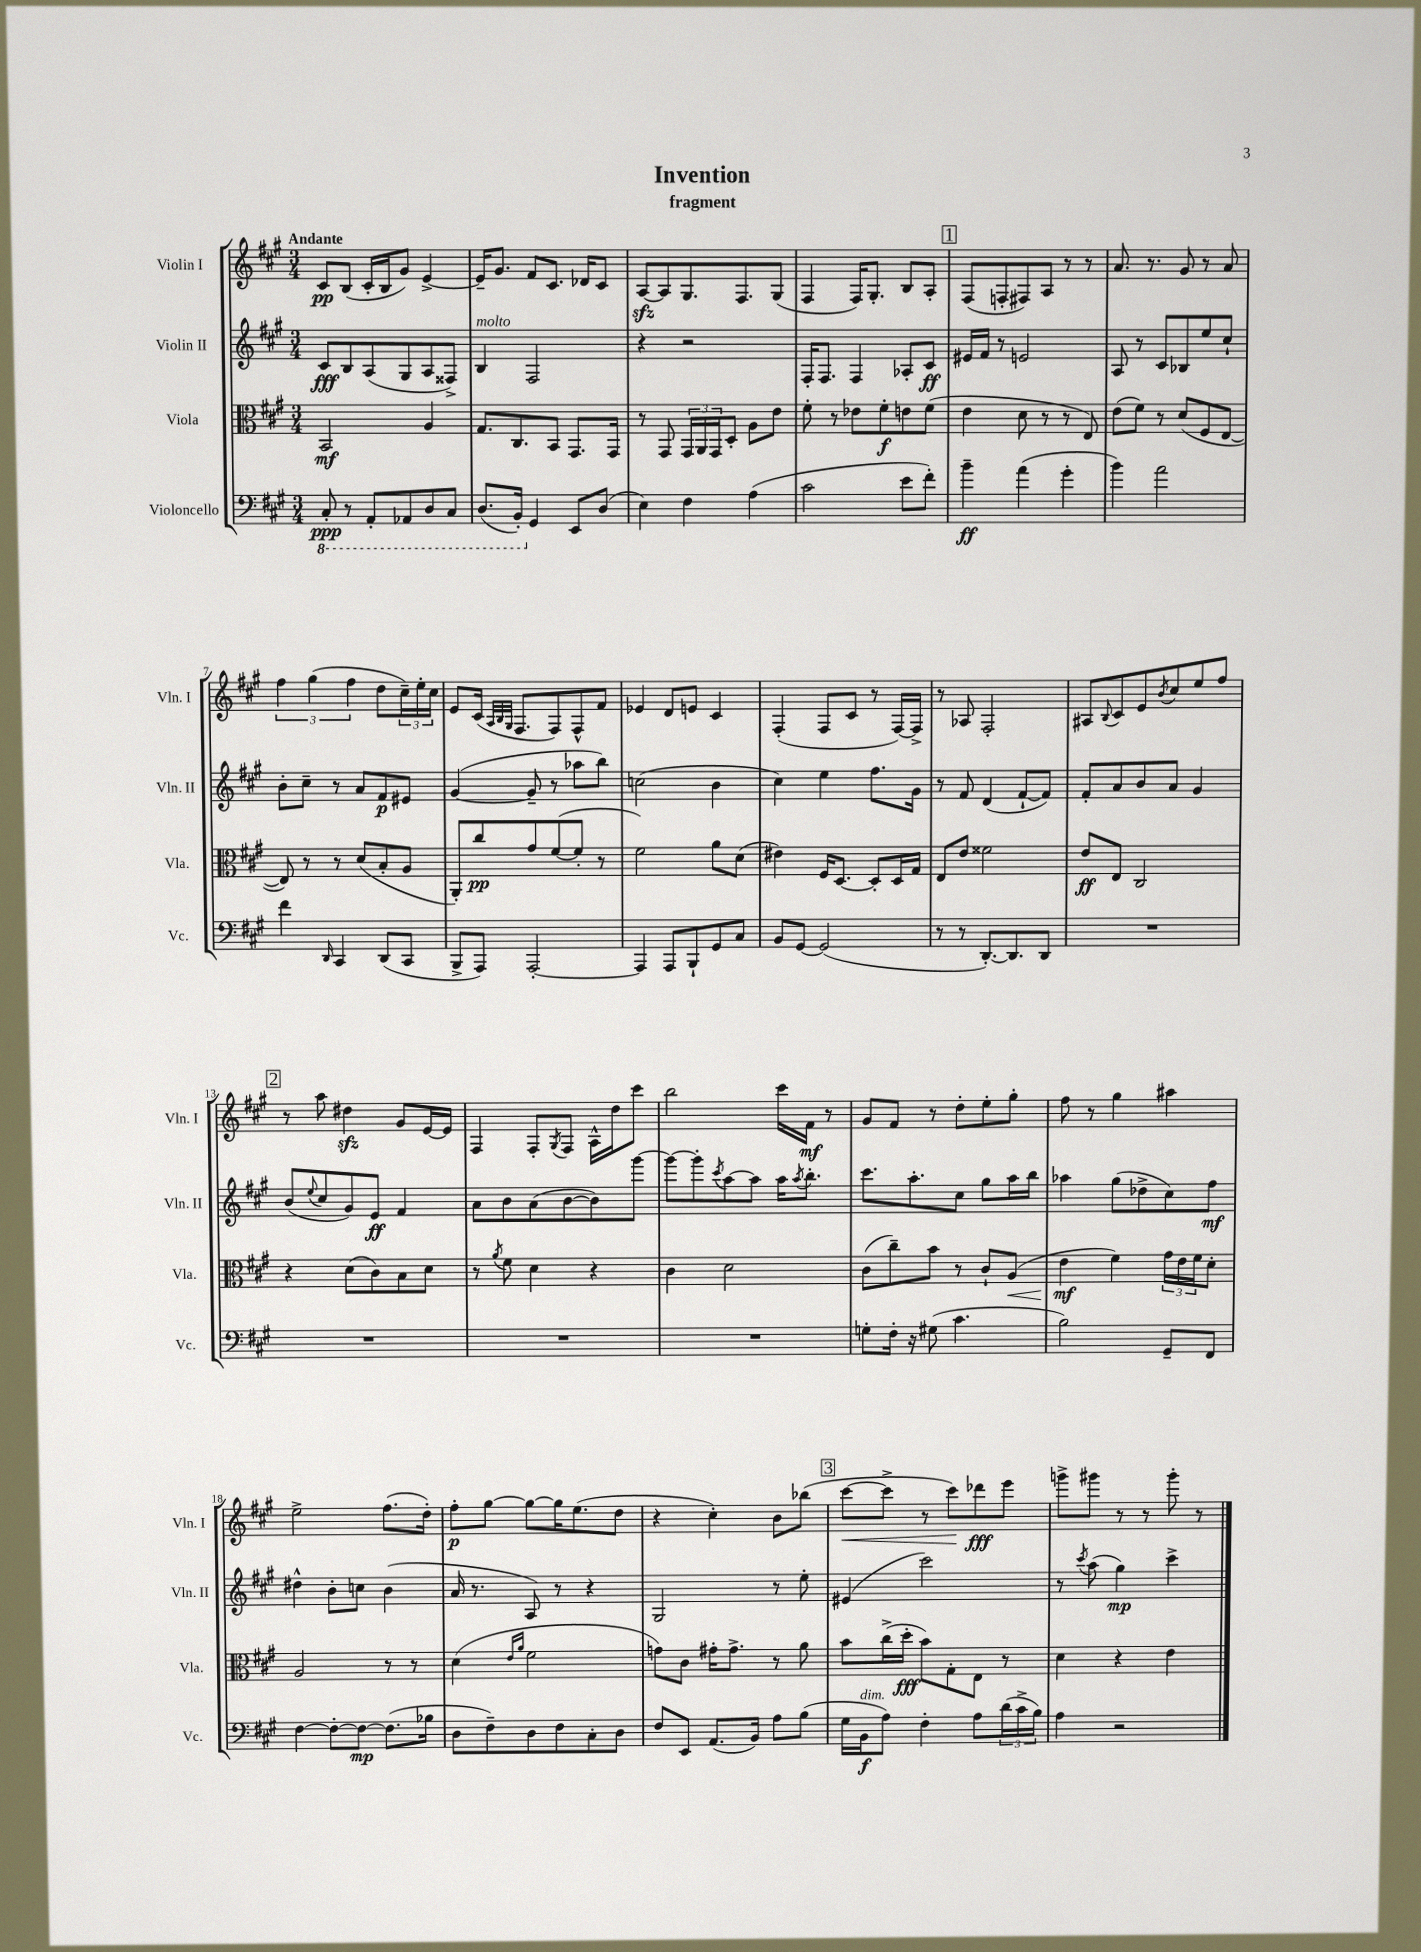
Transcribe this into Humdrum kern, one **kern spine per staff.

**kern	**kern	**kern	**kern
*staff4	*staff3	*staff2	*staff1
*clefF4	*clefC3	*clefG2	*clefG2
*k[f#c#g#]	*k[f#c#g#]	*k[f#c#g#]	*k[f#c#g#]
*M3/4	*M3/4	*M3/4	*M3/4
8CC#'/	2BB/	8c#/L	8c#/L
8r	.	8B/	(8B/J
8AAA'/L	.	(8A/	16c#'/LL
.	.	.	16B/J
8AAA-/	.	8G#/	8g#/J)
8DD/	4A/	8A/	[4e^/
8CC#/J	.	8F##^/J)	.
=	=	=	=
(8.DD/L	8.G#/L	4B/	16e~/]LK
.	.	.	8.g#/J
16BBB'/Jk)	8.C#/	.	.
4GG#/	.	2F#/	8f#/L
.	8BB/J	.	8.c#/J
8EE/L	8.GG#/L	.	.
.	.	.	16d-/LK
(8D/J	.	.	8c#/J
.	16GG#/Jk	.	.
=	=	=	=
4E\)	8r	4r	[8A/L
.	8GG#/	.	8A/]
4F#\	24GG#/LL	2r	8.G#/
.	24AA/	.	.
.	24GG#/J	.	.
.	8D'/J	.	.
.	.	.	8.F#/
(4A\	8A\L	.	.
.	8e\J	.	(8G#/J
=	=	=	=
2c#\	8f#'\	16F#'/LK	4F#/
.	.	8.F#/J	.
.	8r	.	.
.	8e-\L	4F#/	16F#/LK)
.	.	.	8.G#'/J
.	8f#'\	.	.
8e\L	8e\	8A-'/L	8B/L
8f#'\J)	(8f#\J	8c#/J	8A'/J
=	=	=	=
4b~\	4e\	16e#/LL	(8F#/L
.	.	16f#/JJ	.
.	.	8r	8F'/
(4a\	8d\	2e/	8F#/)
.	8r	.	8A/J
4g#'\	8r	.	8r
.	8E/)	.	8r
=	=	=	=
4b\)	(8e\L	8A/	8.a/
.	8f#\J)	8r	.
.	.	.	8.r
2a\	8r	8c#/L	.
.	(8d/L	8B-/	8g#/
.	8F#/	8ee/	8r
.	[8E/J	8cc#`/J	8a/
=	=	=	=
4f#\	8E/])	8b'\L	6ff#\
.	8r	8cc#~\J	.
.	.	.	(6gg#\
16qqDD/	.	.	.
4CC#/	8r	8r	.
.	.	.	6ff#\
.	(8d/L	8a/L	.
(8DD/L	8B'/	8f#/	8dd\L
8CC#/J	8A/J	8e#/J	24cc#~\L)
.	.	.	24ee'\
.	.	.	24cc#\JJ
=	=	=	=
8BBB^/L	8AA'/L)	([4g#/	8e/L
8AAA/J)	8cc#/	.	(16c#/Jk
.	.	.	32qqA/LLL
.	.	.	32qqB/
.	.	.	32qqG#/JJJ
.	.	.	8.F#/L
[2AAA'/	8g#/	8g#~/]	.
.	([8f#/	8r	8F#/)
.	8f#'/]J	8aa-\L	8F#^^/
.	8r	8bb\J)	8f#/J
=	=	=	=
4AAA/]	2f#\)	(2cc\	4e-/
8AAA/L	.	.	8d/L
8BBB`/	.	.	8e/J
8GG#/	8a\L	4b\	4c#/
8C#/J	(8d\J	.	.
=	=	=	=
8BB/L	4e#\)	4cc#\)	(4F#'/
[8GG#/J	.	.	.
(2GG#/]	16F#/LK	4ee\	8F#/L
.	[8.D/J	.	.
.	.	.	8c#/J
.	8D'/]L	8.ff#\L	8r
.	16D/L	.	[16F#/LL)
.	16G#/JJ	16g#\Jk	16F#^/]JJ
=	=	=	=
8r	8E/L	8r	8r
8r	8e/J	8f#/	8A-/
[8.DD'/L)	2f##\	(4d/	2F#'/
8.DD/]	.	.	.
.	.	[8f#`/L	.
8DD/J	.	8f#/]J)	.
=	=	=	=
2.r	8e/L	8f#'/L	8A#/L
.	.	.	8qqB/
.	8E/J	8a/	8c#/
.	2C#/	8b/	8e/
.	.	.	8qb/
.	.	8a/J	8cc#/
.	.	4g#/	8ee/
.	.	.	8ff#/J
=	=	=	=
2.r	4r	(8b/L	8r
.	.	8qqee/	.
.	.	8cc#/	8aa\
.	(8d\L	8g#/)	4dd#\
.	8c#\)	8e/J	.
.	8B\	4f#/	8g#/L
.	8d\J	.	[16e/L
.	.	.	16e/]JJ
=	=	=	=
2.r	8r	8a\L	4F#/
.	8qa/	.	.
.	8f#\	8b\	.
.	4d\	(8a\	8F#'/L
.	.	.	8qG#/
.	.	[8b\	8F#/J
.	4r	8b\])	16A^^\LL
.	.	.	16dd\J
.	.	[8ggg#\J	8ccc#\J
=	=	=	=
2.r	4c#\	8ggg#\_L	2bb\
.	.	8ggg#'\]	.
.	.	8qccc#/	.
.	2d\	[8aa\	.
.	.	8aa\]J	.
.	.	16aa\LK	16ccc#\LL
.	.	8qaa/	.
.	.	8.bb'\J	16f#\JJ
.	.	.	8r
=	=	=	=
8G'\L	(8c#\L	8.ccc#\L	8g#/L
16F#'\Jk	8cc#~\)	.	8f#/J
16r	.	8.aa'\	.
(8G#\	8b\J	.	8r
4.c#\	8r	8cc#\J	8dd'\L
.	8c#`/L	8gg#\L	8ee'\
.	(8A/J	16aa\L	8gg#'\J
.	.	16bb\JJ	.
=	=	=	=
2B\)	4e\	4aa-\	8ff#\
.	.	.	8r
.	4f#\)	(8gg#\L	4gg#\
.	.	8dd-^\	.
8GG#~/L	24g#\LL	8cc#\)	4aa#\
.	24e\	.	.
.	24f#\J	.	.
8FF#/J	8d'\J	8ff#\J	.
=	=	=	=
[4F#\	2A/	4dd#^^\	2ee^\
8F#'\_L	.	8b'\L	.
8F#\_J	.	8cc\J	.
(8.F#\]L	8r	(4b\	(8.ff#\L
.	8r	.	.
16B-\Jk	.	.	16dd'\Jk)
=	=	=	=
8D\L	(4d\	16a/	8ff#'\L
.	.	8.r	.
8F#~\)	.	.	[8gg#\J
.	16qqe/LL	.	.
.	16qqa/JJ	.	.
8D\	2f#\	8A/)	8gg#\_L
8F#\	.	8r	16gg#\]K
.	.	.	(8.ee\
8C#'\	.	4r	.
8D\J	.	.	8dd\J
=	=	=	=
8F#/L	8g\L)	2G#/	4r
8EE/J	8c#\J	.	.
(8.AA/L	16g#'\LK	.	4cc#'\)
.	8.g#^\J	.	.
16BB/Jk)	.	.	.
8A\L	8r	8r	8b\L
(8B\J	8a\	8ee'\	(8bb-\J
=	=	=	=
16G#\LL	8b\L	(4e#/	[8ccc#\L
16BB\J	.	.	.
8A\J)	(16cc#^\L	.	8ccc#^\]J
.	16dd'\JJ	.	.
4F#'\	8b\L)	2ccc#\)	8r
.	8G#'\	.	8ccc#\L)
8A\L	8E\J	.	8ddd-\
(24d\L	8r	.	8eee\J
24c#^\	.	.	.
24B\JJ)	.	.	.
=	=	=	=
4A\	4d\	8r	8ggg^\L
.	.	8qccc#/	.
.	.	(8aa\	8ggg#\J
2r	4r	4gg#\)	8r
.	.	.	8r
.	4e\	4ccc#^\	8ggg#'\
.	.	.	8r
==	==	==	==
*-	*-	*-	*-
